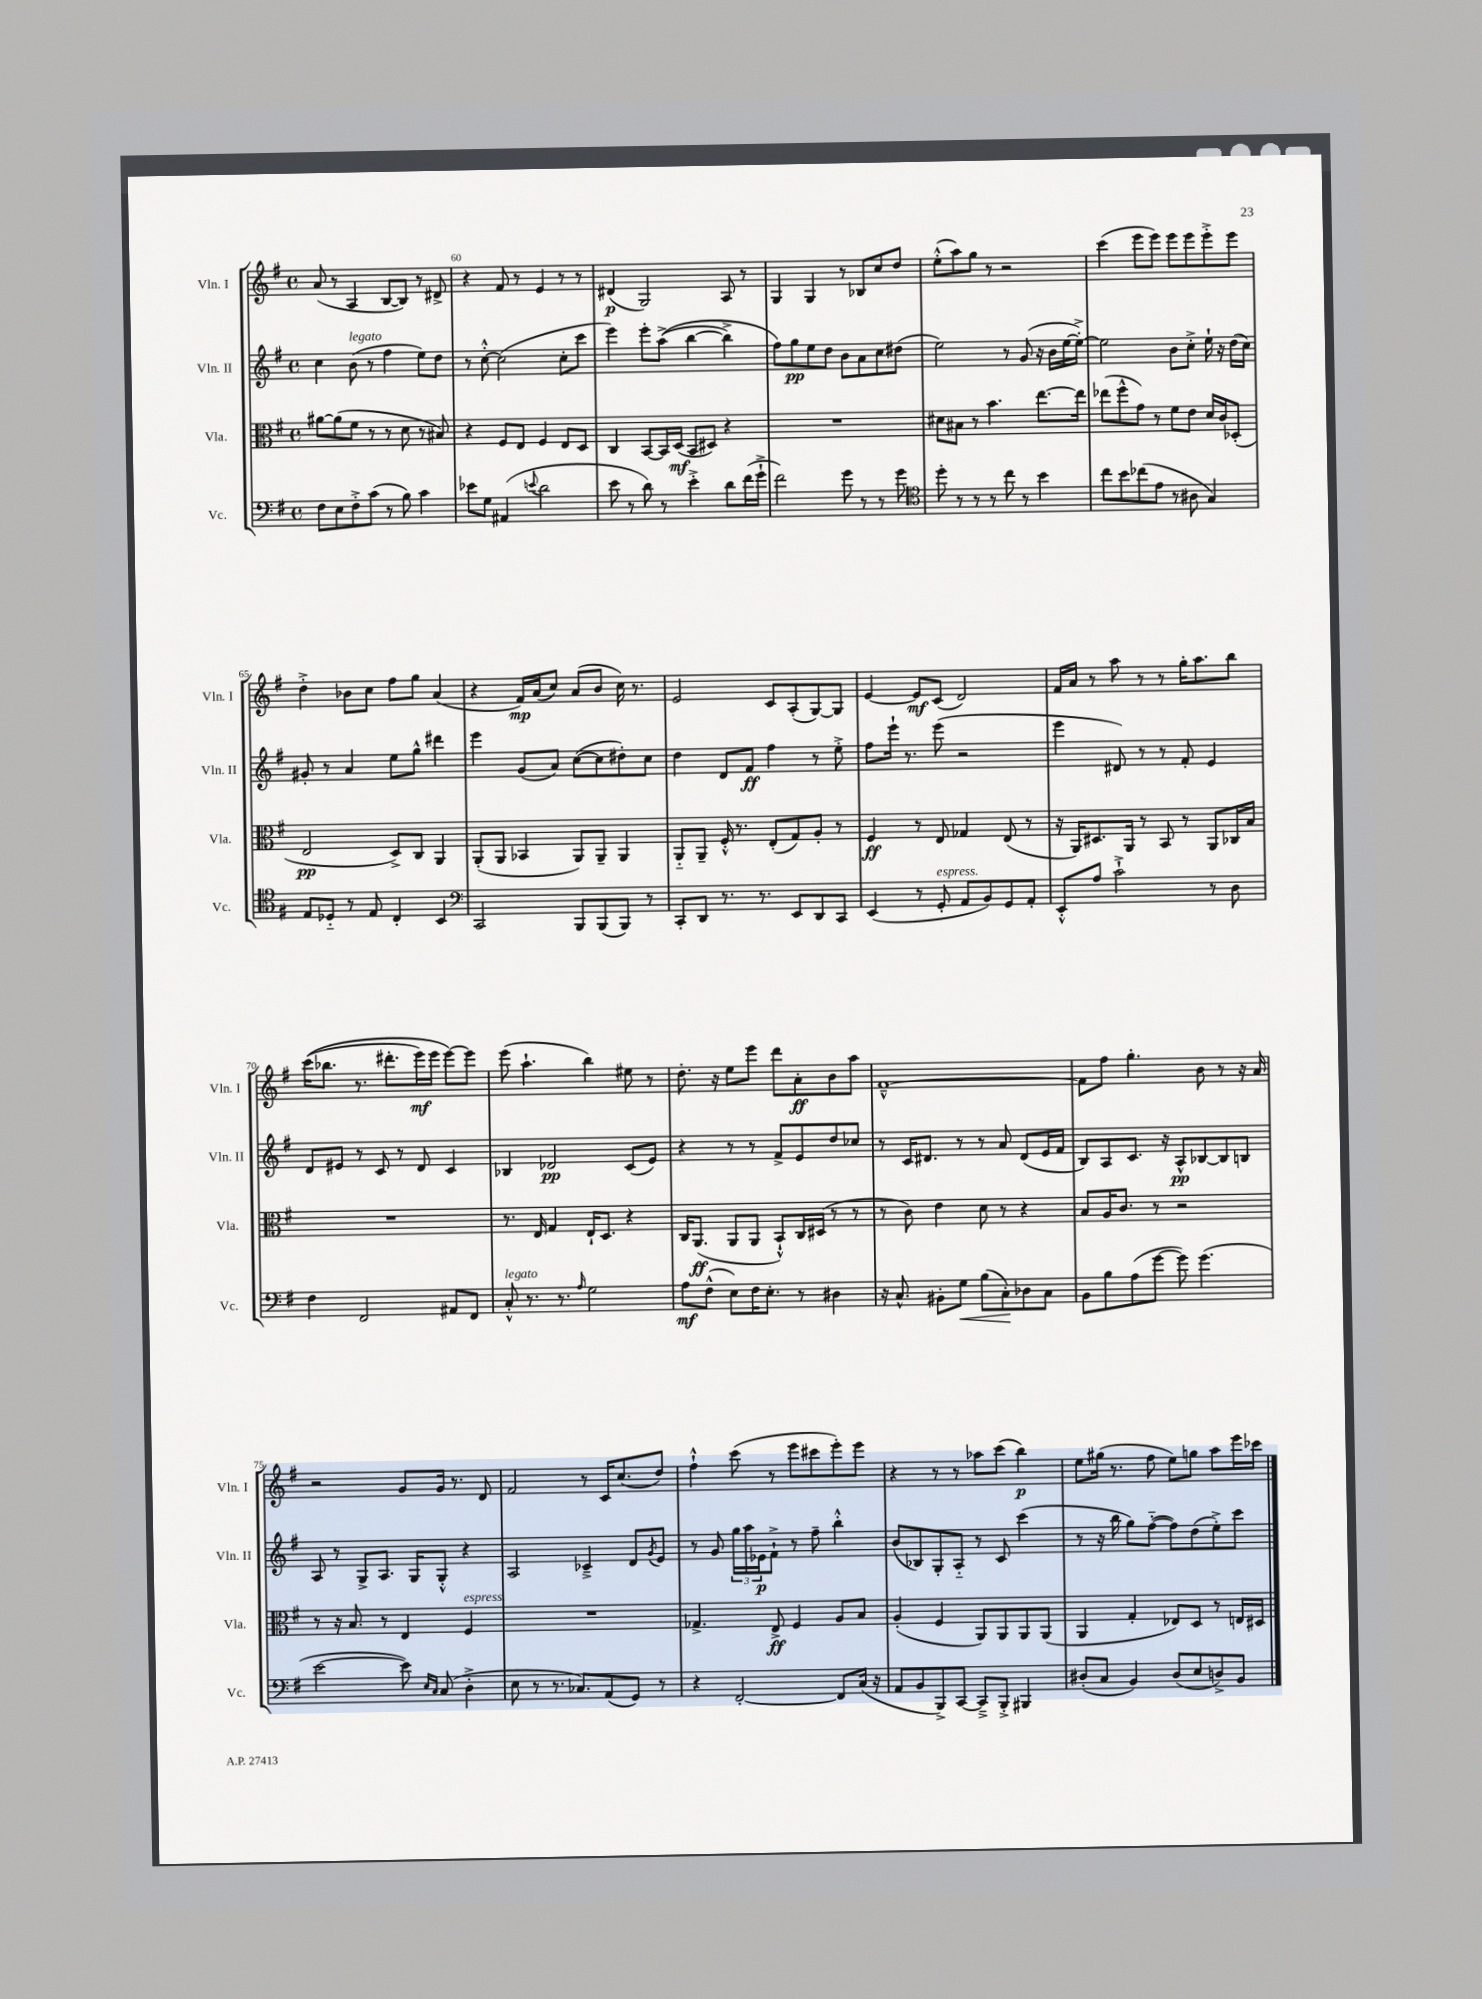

**kern	**kern	**kern	**kern
*staff4	*staff3	*staff2	*staff1
*clefF4	*clefC3	*clefG2	*clefG2
*k[f#]	*k[f#]	*k[f#]	*k[f#]
*M4/4	*M4/4	*M4/4	*M4/4
*met(c)	*met(c)	*met(c)	*met(c)
8F#	[8a#	4cc	(8a
8E	(8a#]	.	8r
8F#'^	8f#	(8b	4A
(8c	8r	8r	.
8r	8r	4ff#	[8B
8B)	8d	.	8B])
4c	8r	8ee)	8r
.	8B#)	8dd	8d#^
=	=	=	=
8e-	4r	8r	4r
8G	.	[8cc'^^	.
(4AA#	8F#	(2cc]	8f#
.	8E	.	8r
8qqe	.	.	.
2d	4F#	.	4e
.	8E	8cc'	8r
.	8D	8ccc	8r
=	=	=	=
8e	4C	4eee)	(4d#
8r	.	.	.
8d)	[8BB	8eee'	2G)
8r	16BB]	&((8aa^	.
.	(16D	.	.
4e'^	8BB	[4bb	.
.	8D#)	.	.
8d	4r	4bb^])	8A
(16f#	.	.	8r
16g`^	.	.	.
=	=	=	=
2f#)	1r	8ff#&)	4G
.	.	8gg	.
.	.	8ee	4G
.	.	8dd	.
8g	.	8b	8r
8r	.	8a	8B-
8r	.	8cc	8cc
8g	.	(8dd#	8dd
=	=	=	=
*clefC4	*	*	*
8dd'	8d#	2ee)	(8ee'^^
8r	8B#	.	8aa)
8r	8r	.	8gg
8r	4.b	.	8r
8cc	.	8r	2r
8r	.	(8g	.
4b	[8.ee	16r	.
.	.	16b	.
.	.	[16ee	.
.	16ee]	16ee'^_)	.
=	=	=	=
8cc	(8ee-	2ee]	(4ccc
8b	8ff#^^	.	.
(8cc-	8g)	.	8eee
8e	8r	.	8eee)
8r	8f#	8b	8eee
8A#	8e	8cc'^	8eee
4G)	16d	16ee`	8eee'^
.	16c	16r	.
.	(8D-'	(16dd	8eee
.	.	16cc)	.
=	=	=	=
8E	2E	8g#'	4dd'^
8D-'~	.	8r	.
8r	.	4a	8b-
8E	.	.	8cc
4C'	8D^)	8ee	8ff#
.	8C	8gg^^	8gg
4BB	4AA	4ddd#	(4a
=	=	=	=
*clefF4	*	*	*
2CC	(8AA'	4eee	4r
.	8AA	.	.
.	4BB-	(8g	16f#)
.	.	.	(16a
.	.	8a)	8cc)
8BBB	8AA)	([8cc	(8a
(8BBB	8AA~	8cc]	8b
8BBB)	4AA	8dd#')	16cc)
.	.	.	8.r
8r	.	8cc	.
=	=	=	=
8CC'	8AA'~	4dd	2e
8DD	8AA~	.	.
8.r	16F#'^^	8d	.
.	8.r	.	.
.	.	8f#	.
8.r	.	.	.
.	(8E'	4ff#	8c
8EE	8G)	.	(8A'
8DD	8A'	8r	[8G)
8CC	8r	8ee'^	8G]
=	=	=	=
(4EE	4F#	8ff#	[4e
.	.	16eee`	.
.	.	8.r	.
8r	8r	.	8e]
8GG'	8E	(8eee	(8c
8AA	4G-	2r	2d)
8BB)	.	.	.
8GG	(8E	.	.
8AA'	8r	.	.
=	=	=	=
8EE'^^	16r	4eee	16f#
.	16AA)	.	16a
8A	8.D#	.	8r
2c`^	.	8d#)	8aa
.	16AA	.	.
.	8r	8r	8r
.	8BB	8r	8r
.	8r	8f#'	16gg'
.	.	.	8.aa
8r	8AA	4e	.
8D	16C-	.	8bb
.	16B	.	.
=	=	=	=
4F#	1r	8d	&((16ccc
.	.	.	8.bb-
.	.	8e#	.
2FF#	.	8r	8.r
.	.	8c	.
.	.	.	8.ddd#'
.	.	8r	.
.	.	8d	16eee)
.	.	.	16eee
8AA#	.	4c	[8eee&)
8FF#	.	.	8eee]
=	=	=	=
8C'^^	8.r	4B-	(8eee
8.r	.	.	4.aa`
.	16E	.	.
.	4G	2d-	.
8.r	.	.	.
16qqA	.	.	.
2G	16E`	.	4bb)
.	8.D	.	.
.	4r	(8c	8ee#
.	.	8e)	8r
=	=	=	=
8A	16C	4r	8.dd'
.	(8.AA	.	.
(8F#^^	.	.	.
.	.	.	16r
8E)	8AA	8r	8ee
16F#	8AA	8r	8eee
8.E'	.	.	.
.	8BB`^^)	8f#^	8ddd
8r	16C	8e	8a'
.	(16D#	.	.
4D#	8r	8dd	8b
.	8r	8cc-	8aa
=	=	=	=
16r	8r	8r	[1f#~^^
8.C^^	.	.	.
.	8c)	16c	.
.	.	8.d#	.
8BB#'	4e	.	.
8G	.	8r	.
(8B	8d	8r	.
8C')	8r	8a	.
8D-	4r	(8d#	.
8C	.	16e	.
.	.	16f#	.
=	=	=	=
8BB	8B	8B)	8f#]
8B	16A	8A	8ff#
.	8.c	.	.
(8A	.	8.c	4.gg'
[8g	8r	.	.
.	.	16r	.
8g])	2r	8A^^	.
(4.g	.	[8B-	8b
.	.	8B-]	8r
.	.	8B	16r
.	.	.	16a
=	=	=	=
[2e	8r	8A	2r
.	16r	8r	.
.	8.B	.	.
.	.	8G^	.
.	8r	8.A	.
8e])	4E	.	8g
.	.	16G	.
16qqE	.	.	.
16qqC	.	.	.
(8C	.	8G'^^	16g
.	.	.	8.r
4D'^	4F#	4r	.
.	.	.	8d
=	=	=	=
8E	1r	2A	2f#
8r	.	.	.
8.r	.	.	.
8.C-)	.	.	.
.	.	4c-~^	8r
(8AA	.	.	16c
.	.	.	(8.cc
8GG)	.	8d	.
.	.	8qg	.
8r	.	8e	8dd)
=	=	=	=
4r	4.G-^	8r	4ff#`^^
.	.	8g	.
[2FF#'	.	24gg	(8ccc
.	.	24aa	.
.	.	24e-	.
.	8E^	8f#`^	8r
.	4F#	8r	8eee
.	.	8ff#~	8ccc#
8FF#]	8A	4bb'^^	8eee')
(16C	8B	.	8eee
16r	.	.	.
=	=	=	=
8AA	(4A'	(8b	4r
8BB	.	8B-)	.
8BBB^)	4F#	8G'	8r
[8CC	.	8A'~	8r
8CC~^]	8AA)	8r	8aa-
8BBB'^	8AA	8c	(8ccc
4BBB#	8AA	(4ccc	4bb)
.	(8AA	.	.
=	=	=	=
(8D#'	4AA	8r	8ee
8C	.	16r	(16gg#
.	.	16bb	8.r
4BB)	4G'	8gg)	.
.	.	([8ff#'~	8ff#
(8D#	8E-)	8ff#])	8ee)
8E	8D	(8dd	8gg
8D^)	8r	8ee'^)	8aa
8BB	16E	8ccc	16eee
.	16D#	.	16ccc-
==	==	==	==
*-	*-	*-	*-
